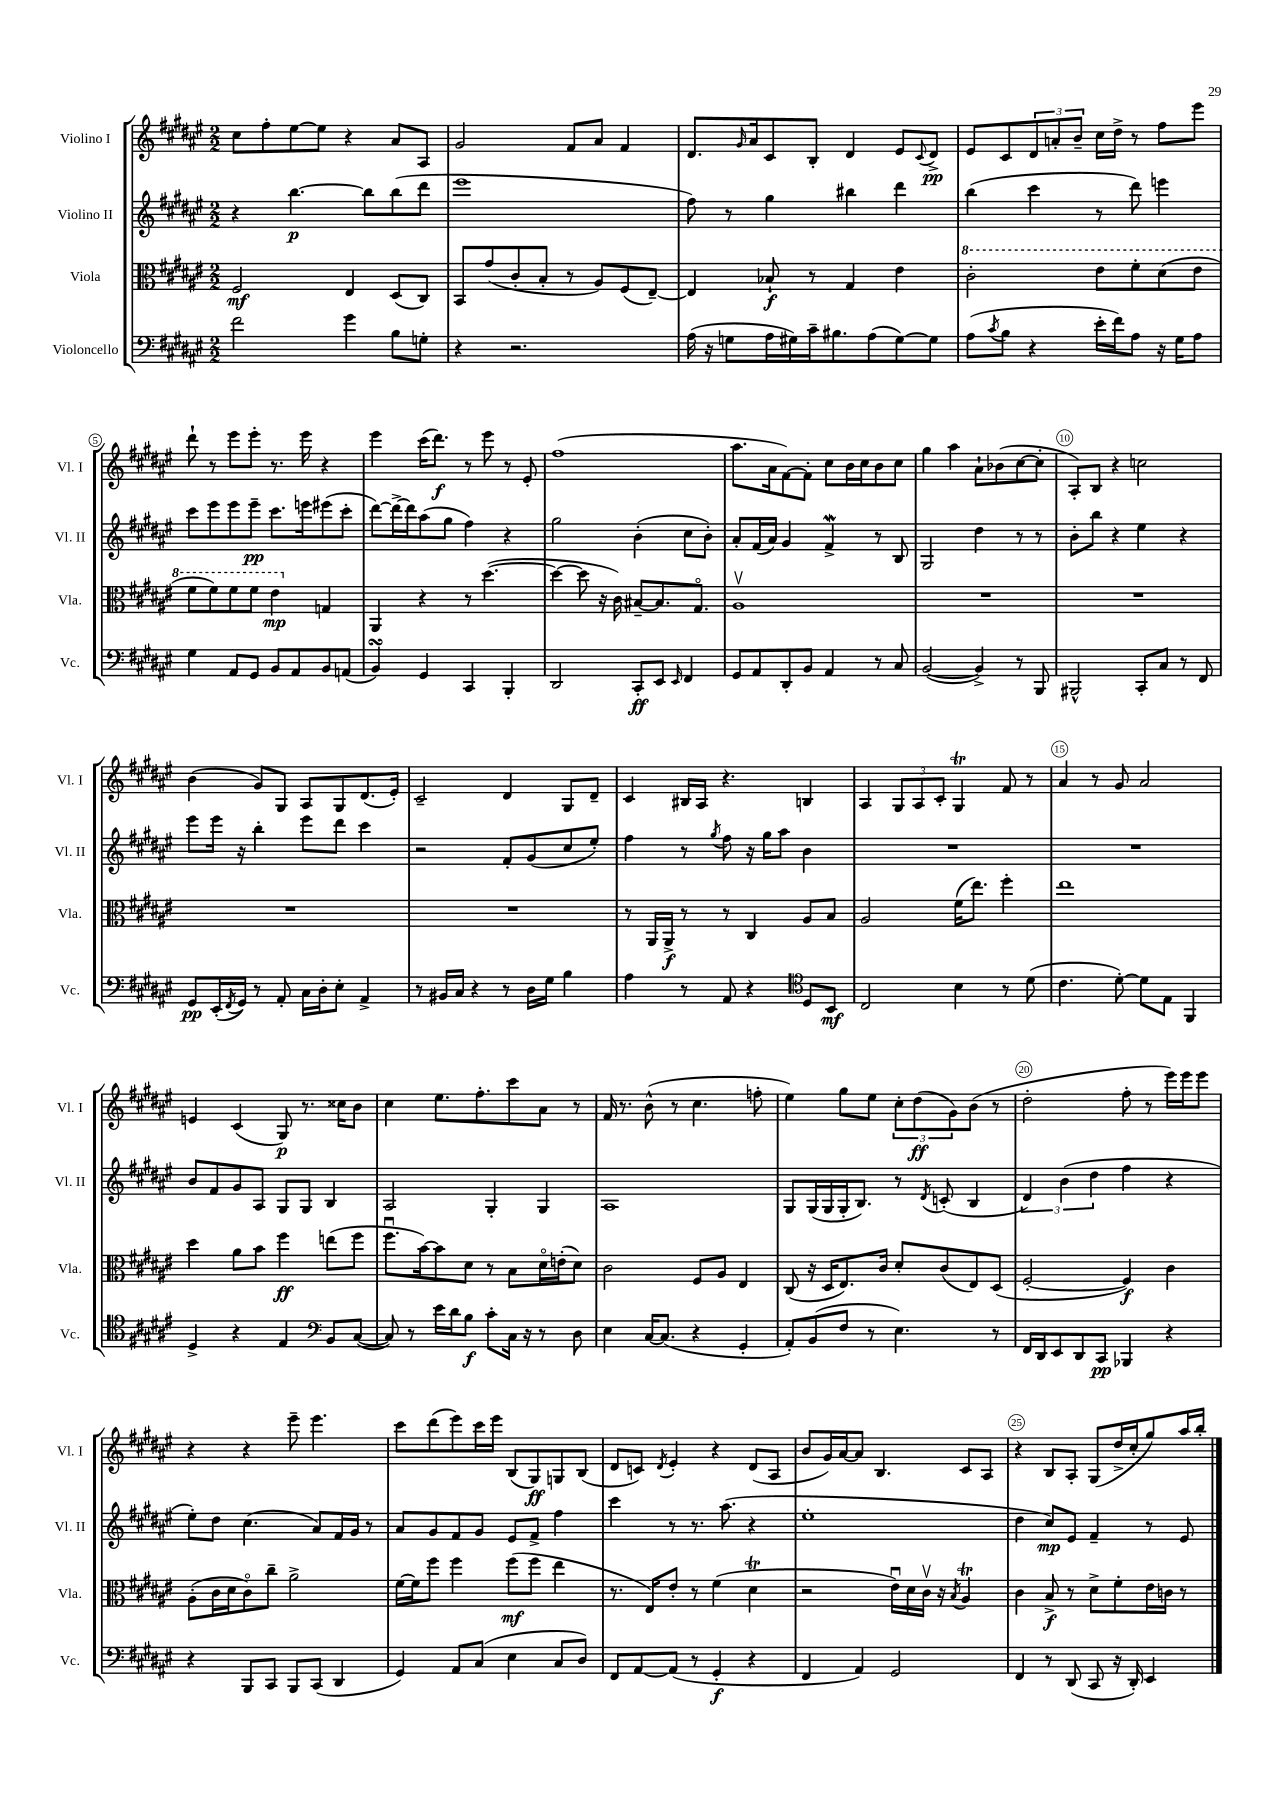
<<
\new StaffGroup <<
\new Staff = "s0" \with { instrumentName = "Violino I" shortInstrumentName = "Vl. I" } {
    \clef treble \key fis \major \numericTimeSignature \time 2/2
    cis''8 fis''8-. eis''8~ eis''8 r4 ais'8 ais8 |
    gis'2 fis'8 ais'8 fis'4 |
    dis'8. \grace { gis'16 } ais'16 cis'8 b8-. dis'4 eis'8 \appoggiatura { cis'8 } dis'8->\pp |
    eis'8 cis'8 \tuplet 3/2 { dis'8 a'8-. b'8-- } cis''16 dis''16-> r8 fis''8 eis'''8 |
    dis'''8-! r8 eis'''8 eis'''8-. r8. eis'''16 r4 |
    eis'''4 cis'''16( dis'''8.\f) r8 eis'''8 r8 eis'8-. |
    fis''1( |
    ais''8. ais'16 fis'8~) fis'8-. cis''8 b'16 cis''16 b'8 cis''8 |
    gis''4 ais''4 ais'8-! bes'8( cis''8~ cis''8-. |
    ais8-.) b8 r4 c''2 |
    b'4( gis'8) gis8 ais8 gis8 dis'8.( eis'16-.) |
    cis'2-- dis'4 gis8 dis'8-- |
    cis'4 bis16 ais16 r4. b4 |
    ais4 \tuplet 3/2 { gis8 ais8 cis'8-. } gis4\trill fis'8 r8 |
    ais'4 r8 gis'8 ais'2 |
    e'4 cis'4( gis8\p) r8. cisis''16 b'8 |
    cis''4 eis''8. fis''8.-. cis'''8 ais'8 r8 |
    fis'16 r8. b'8-^( r8 cis''4. f''8-. |
    eis''4) gis''8 eis''8 \tuplet 3/2 { cis''8-. dis''8\ff( gis'8) } b'8( r8 |
    dis''2-. fis''8-. r8 eis'''16) eis'''16 eis'''8 |
    r4 r4 eis'''8-- eis'''4. |
    cis'''8 dis'''8( eis'''8) cis'''16 eis'''16 b8( gis8\ff) g8 b8( |
    dis'8 c'8) \acciaccatura { dis'8 } eis'4-. r4 dis'8( ais8 |
    b'8 gis'16) ais'16~ ais'8 b4. cis'8 ais8 |
    r4 b8 ais8-. gis8( dis''16-> cis''16-. gis''8) ais''16 b''16-. \bar "|." |
}
\new Staff = "s1" \with { instrumentName = "Violino II" shortInstrumentName = "Vl. II" } {
    \clef treble \key fis \major \numericTimeSignature \time 2/2
    r4 b''4.~\p b''8 b''8( dis'''8 |
    eis'''1 |
    fis''8) r8 gis''4 bis''4 dis'''4 |
    b''4( cis'''4 r8 dis'''8) e'''4 |
    cis'''8 eis'''8 eis'''8 eis'''8--\pp cis'''8. e'''16 eis'''8( cis'''8-. |
    dis'''8~) dis'''16~-> dis'''16 ais''8( gis''8 fis''4) r4 |
    gis''2 b'4-.( cis''8 b'8-.) |
    ais'8-. fis'16( ais'16) gis'4 fis'4->\mordent r8 b8 |
    gis2 dis''4 r8 r8 |
    b'8-. b''8 r4 eis''4 r4 |
    eis'''8 eis'''16 r16 b''4-. eis'''8 dis'''8 cis'''4 |
    r2 fis'8-. gis'8( cis''8 eis''8-.) |
    fis''4 r8 \acciaccatura { gis''8 } fis''8 r16 gis''16 ais''8 b'4 |
    R1 |
    R1 |
    b'8 fis'8 gis'8 ais8 gis8 gis8 b4 |
    ais2 gis4-. gis4 |
    ais1 |
    gis8 gis16( gis16 gis16-. b8.) r8 \acciaccatura { dis'8 } c'8-.( b4 |
    \tuplet 3/2 { dis'4) b'4( dis''4 } fis''4 r4 |
    eis''8-.) dis''8 cis''4.( ais'8) fis'16 gis'16 r8 |
    ais'8 gis'8 fis'8 gis'8 eis'8 fis'8-> fis''4 |
    cis'''4 r8 r8. ais''8.( r4 |
    eis''1-. |
    dis''4 cis''8\mp) eis'8 fis'4-- r8 eis'8 \bar "|." |
}
\new Staff = "s2" \with { instrumentName = "Viola" shortInstrumentName = "Vla." } {
    \clef alto \key fis \major \numericTimeSignature \time 2/2
    fis2\mf eis4 dis8( cis8) |
    b,8 gis'8( cis'8-. b8-. r8 ais8) fis8( eis8~--) |
    eis4 bes8-!\f r8 gis4 eis'4 |
    \ottava #1 cis''2-. eis''8 fis''8-. dis''8( eis''8 |
    fis''8 fis''8) fis''8 fis''8 eis''4\mp \ottava #0 g4 |
    ais,4 r4 r8 dis''4.~( |
    dis''4~ dis''8 r16 cis'16) bis8~-- bis8. gis8.\flageolet |
    ais1\upbow |
    R1 |
    R1 |
    R1 |
    R1 |
    r8 ais,16 ais,16->\f r8 r8 cis4 ais8 b8 |
    ais2 fis'16( eis''8.) fis''4-. |
    eis''1 |
    dis''4 ais'8 b'8 fis''4\ff e''8( fis''8 |
    fis''8.\downbow b'16~) b'8 dis'8 r8 b8 dis'16\flageolet e'16-.( dis'8) |
    cis'2 fis8 ais8 eis4 |
    cis8( r16 dis16 eis8.) cis'16 dis'8-. cis'8( eis8) dis8( |
    fis2~-. fis4\f) cis'4 |
    ais8-.( cis'16 dis'16 cis'8\flageolet) cis''8-- ais'2-> |
    fis'16~ fis'16 fis''8 fis''4 fis''8\mf( fis''8 eis''4 |
    r8. eis16) eis'8-. r8 fis'4( dis'4\trill |
    r2 eis'16\downbow) dis'16 cis'16\upbow r16 \acciaccatura { b8 } ais4\trill |
    cis'4 b8->\f r8 dis'8-> fis'8-. eis'16 c'16 r8 \bar "|." |
}
\new Staff = "s3" \with { instrumentName = "Violoncello" shortInstrumentName = "Vc." } {
    \clef bass \key fis \major \numericTimeSignature \time 2/2
    fis'2 gis'4 b8 g8-. |
    r4 r2. |
    ais16( r16 g8 ais16 gis16) cis'16-- bis8. ais8( gis8~) gis8 |
    ais8( \acciaccatura { cis'8 } b8 r4 eis'16-. fis'16) ais8 r16 gis16 ais8 |
    gis4 ais,8 gis,8 b,8 ais,8 b,8 a,8( |
    b,4\turn) gis,4 cis,4 b,,4-. |
    dis,2 cis,8-.\ff eis,8 \grace { eis,16 } fis,4 |
    gis,8 ais,8 dis,8-. b,8 ais,4 r8 cis8 |
    b,2~( b,4->) r8 b,,8 |
    bis,,2-^ cis,8-. cis8 r8 fis,8 |
    gis,8\pp eis,16-.( \acciaccatura { fis,8 } gis,16) r8 ais,8-. cis16 dis16-. eis8-. ais,4-> |
    r8 bis,16 cis16 r4 r8 dis16 gis16 b4 |
    ais4 r8 ais,8 r4 \clef tenor dis8 b,8\mf |
    cis2 b4 r8 dis'8( |
    cis'4. dis'8~-.) dis'8 eis8 fis,4 |
    dis4-> r4 eis4 \clef bass b,8 cis8~( |
    cis8) r8 eis'16 dis'16 b8\f cis'8-. cis16 r16 r8 dis8 |
    eis4 cis16~ cis8.( r4 gis,4-. |
    ais,8-.) b,8( fis8 r8 eis4.) r8 |
    fis,16 dis,16 eis,8 dis,8 cis,8\pp bes,,4 r4 |
    r4 b,,8 cis,8 b,,8 cis,8( dis,4 |
    gis,4) ais,8 cis8( eis4 cis8 dis8) |
    fis,8 ais,8~ ais,8( r8 gis,4-.\f r4 |
    fis,4 ais,4) gis,2 |
    fis,4 r8 dis,8( cis,8 r16 dis,16-.) eis,4 \bar "|." |
}
>>
>>
\layout { \context { \Score \override BarNumber.break-visibility = ##(#f #t #t) barNumberVisibility = #(every-nth-bar-number-visible 5) \override BarNumber.stencil = #(make-stencil-circler 0.1 0.3 ly:text-interface::print) } }
